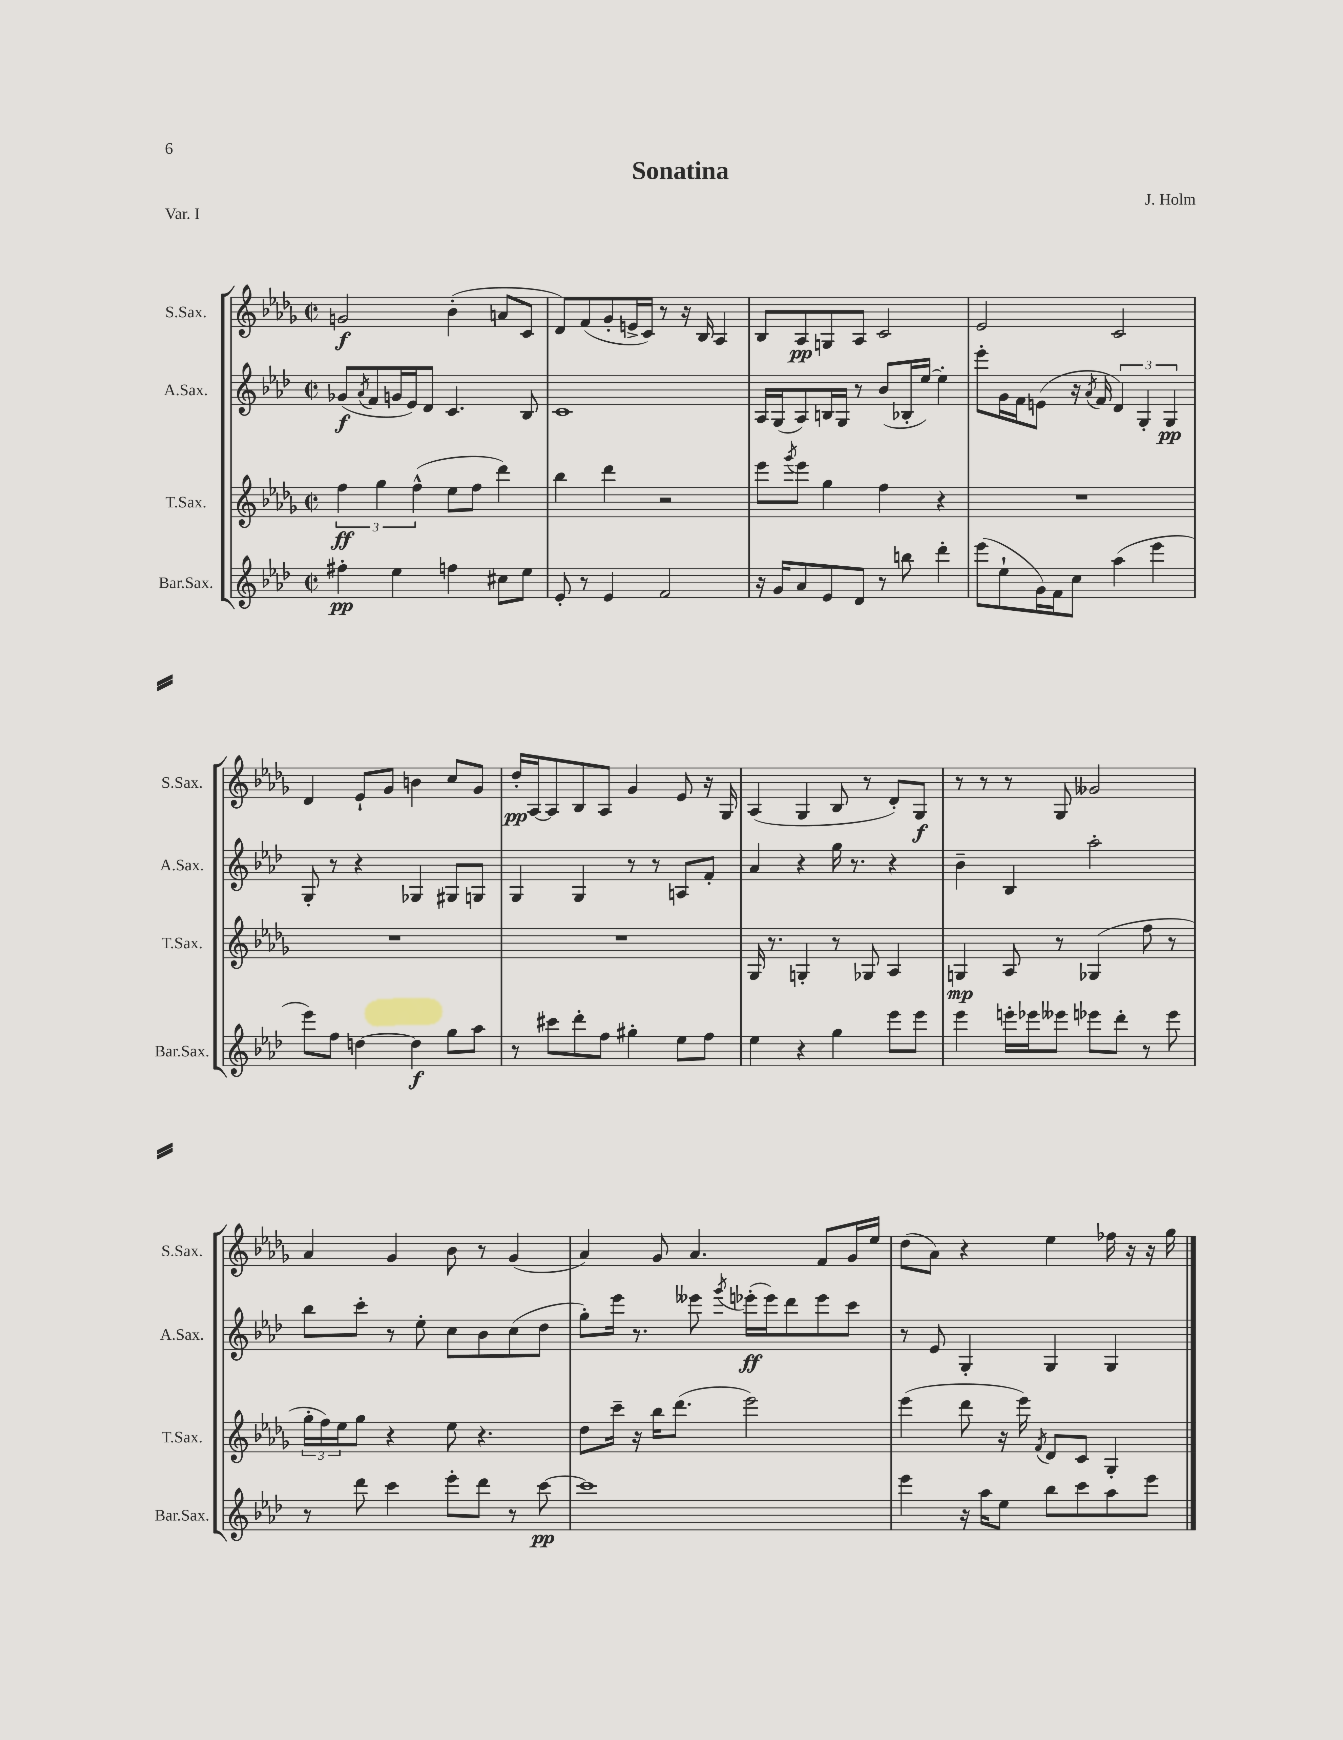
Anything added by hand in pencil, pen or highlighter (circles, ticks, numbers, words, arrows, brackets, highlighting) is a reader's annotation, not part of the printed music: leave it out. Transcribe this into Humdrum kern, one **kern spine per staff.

**kern	**dynam	**kern	**dynam	**kern	**dynam	**kern	**dynam
*part4	*part4	*part3	*part3	*part2	*part2	*part1	*part1
*staff4	*staff4	*staff3	*staff3	*staff2	*staff2	*staff1	*staff1
*I"Bar.Sax.	*	*I"T.Sax.	*	*I"A.Sax.	*	*I"S.Sax.	*
*I'Bar.Sax.	*	*I'T.Sax.	*	*I'A.Sax.	*	*I'S.Sax.	*
*clefG2	*	*clefG2	*	*clefG2	*	*clefG2	*
*k[b-e-a-d-]	*	*k[b-e-a-d-g-]	*	*k[b-e-a-d-]	*	*k[b-e-a-d-g-]	*
*M2/2	*	*M2/2	*	*M2/2	*	*M2/2	*
*met(c|)	*	*met(c|)	*	*met(c|)	*	*met(c|)	*
=1	=1	=1	=1	=1	=1	=1	=1
4ff#X'\	pp	6ff\	ff	(8g-X/L	f	2gn/	f
.	.	.	.	8qa-/	.	.	.
.	.	.	.	8f/	.	.	.
.	.	6gg-\	.	.	.	.	.
4ee-\	.	.	.	16gn/L	.	.	.
.	.	.	.	16e-/J)	.	.	.
.	.	(6ff^^\	.	.	.	.	.
.	.	.	.	8d-/J	.	.	.
4ffn\	.	8ee-\L	.	4.c/	.	(4b-'\	.
.	.	8ff\J	.	.	.	.	.
8cc#X\L	.	4ddd-\)	.	.	.	8an/L	.
8ee-\J	.	.	.	8B-/	.	8c/J	.
=2	=2	=2	=2	=2	=2	=2	=2
8e-'/	.	4bb-\	.	1c	.	8d-/L)	.
8r	.	.	.	.	.	(8f/	.
4e-/	.	4ddd-\	.	.	.	8g-'/	.
.	.	.	.	.	.	16en^/L	.
.	.	.	.	.	.	16c/JJ)	.
2f/	.	2r	.	.	.	8r	.
.	.	.	.	.	.	16r	.
.	.	.	.	.	.	16B-/	.
.	.	.	.	.	.	4A-/	.
=3	=3	=3	=3	=3	=3	=3	=3
16r	.	8eee-\L	.	16A-/LL	.	8B-/L	.
16g/KL	.	.	.	(16G/J	.	.	.
.	.	8qggg-/	.	.	.	.	.
8a-/	.	8eee-\J	.	8A-/)	.	8A-/	pp
8e-/	.	4gg-\	.	16Bn/L	.	8Gn/	.
.	.	.	.	16G/JJ	.	.	.
8d-/J	.	.	.	8r	.	8A-/J	.
8r	.	4ff\	.	(8b-/L	.	2c/	.
8bbn\	.	.	.	16B-X'/L	.	.	.
.	.	.	.	[16ee-/JJ)	.	.	.
4ddd-'\	.	4r	.	4ee-'\]	.	.	.
=4	=4	=4	=4	=4	=4	=4	=4
(8eee-\L	.	1r	.	8eee-'\L	.	2e-/	.
8ee-`\	.	.	.	16g\L	.	.	.
.	.	.	.	16f\J	.	.	.
16g\L)	.	.	.	(8en\J	.	.	.
16f\J	.	.	.	.	.	.	.
8cc\J	.	.	.	16r	.	.	.
.	.	.	.	8qa-/	.	.	.
.	.	.	.	16f/	.	.	.
(4aa-\	.	.	.	6d-/)	.	2c/	.
.	.	.	.	6G'/	.	.	.
4eee-\	.	.	.	.	.	.	.
.	.	.	.	6G/	pp	.	.
!!LO:LB:g=z
=5	=5	=5	=5	=5	=5	=5	=5
8eee-\L)	.	1r	.	8G'/	.	4d-/	.
8ff\J	.	.	.	8r	.	.	.
[4ddn\	.	.	.	4r	.	8e-`/L	.
.	.	.	.	.	.	8g-/J	.
4dd\]	f	.	.	4G-X/	.	4bn\	.
8gg\L	.	.	.	8G#X/L	.	8cc/L	.
8aa-\J	.	.	.	8Gn/J	.	8g-/J	.
=6	=6	=6	=6	=6	=6	=6	=6
8r	.	1r	.	4G/	.	16dd-'/LL	pp
.	.	.	.	.	.	[16A-/J	.
8ccc#X\L	.	.	.	.	.	8A-/]	.
8ddd-'\	.	.	.	4G/	.	8B-/	.
8ff\J	.	.	.	.	.	8A-/J	.
4gg#X'\	.	.	.	8r	.	4g-/	.
.	.	.	.	8r	.	.	.
8ee-\L	.	.	.	8An/L	.	8e-/	.
8ff\J	.	.	.	8f'/J	.	16r	.
.	.	.	.	.	.	16G-/	.
=7	=7	=7	=7	=7	=7	=7	=7
4ee-\	.	16G-/	.	4a-/	.	(4A-/	.
.	.	8.r	.	.	.	.	.
4r	.	4Gn'/	.	4r	.	4G-/	.
4gg\	.	8r	.	16gg\	.	8B-/	.
.	.	.	.	8.r	.	.	.
.	.	8G-X/	.	.	.	8r	.
8eee-\L	.	4A-/	.	4r	.	8d-'/L)	.
8eee-\J	.	.	.	.	.	8G-/J	f
=8	=8	=8	=8	=8	=8	=8	=8
4eee-\	.	4Gn/	mp	4b-~\	.	8r	.
.	.	.	.	.	.	8r	.
16eeen'\LL	.	8A-/	.	4B-/	.	8r	.
16eee-X\J	.	.	.	.	.	.	.
8eee--X\J	.	8r	.	.	.	8G-/	.
8eee-X\L	.	(4G-X/	.	2aa-'\	.	2g--X/	.
8ddd-'\J	.	.	.	.	.	.	.
8r	.	8ff\	.	.	.	.	.
8eee-\	.	8r	.	.	.	.	.
!!LO:LB:g=z
=9	=9	=9	=9	=9	=9	=9	=9
8r	.	24gg-'\LL	.	8bb-\L	.	4a-/	.
.	.	24ff\)	.	.	.	.	.
.	.	24ee-\J	.	.	.	.	.
8ddd-\	.	8gg-\J	.	8ccc'\J	.	.	.
4ccc\	.	4r	.	8r	.	4g-/	.
.	.	.	.	8ee-'\	.	.	.
8eee-'\L	.	8ee-\	.	8cc\L	.	8b-\	.
8ddd-\J	.	4.r	.	8b-\	.	8r	.
8r	.	.	.	(8cc\	.	(4g-/	.
[8ccc\	pp	.	.	8dd-\J	.	.	.
=10	=10	=10	=10	=10	=10	=10	=10
1ccc]	.	8dd-\L	.	8gg'\L)	.	4a-/)	.
.	.	16ccc~\Jk	.	16eee-\Jk	.	.	.
.	.	16r	.	8.r	.	.	.
.	.	16bb-\KL	.	.	.	8g-/	.
.	.	(8.ddd-\J	.	.	.	.	.
.	.	.	.	8eee--X\	.	4.a-/	.
.	.	.	.	8qggg/	.	.	.
.	.	2eee-\)	.	(16eee-X'\LL	ff	.	.
.	.	.	.	16eee-\J)	.	.	.
.	.	.	.	8ddd-\	.	.	.
.	.	.	.	8eee-\	.	8f/L	.
.	.	.	.	8ccc\J	.	16g-/L	.
.	.	.	.	.	.	16ee-/JJ	.
=11	=11	=11	=11	=11	=11	=11	=11
4eee-\	.	(4eee-\	.	8r	.	(8dd-\L	.
.	.	.	.	8e-/	.	8a-\J)	.
16r	.	8ddd-\	.	4G'/	.	4r	.
16aa-\KL	.	.	.	.	.	.	.
8ee-\J	.	16r	.	.	.	.	.
.	.	16eee-\)	.	.	.	.	.
.	.	8qf/	.	.	.	.	.
8bb-\L	.	8d-/L	.	4G/	.	4ee-\	.
8ccc\	.	8c/J	.	.	.	.	.
8aa-\	.	4G-'/	.	4G/	.	16ff-X\	.
.	.	.	.	.	.	16r	.
8eee-\J	.	.	.	.	.	16r	.
.	.	.	.	.	.	16gg-\	.
==	==	==	==	==	==	==	==
*-	*-	*-	*-	*-	*-	*-	*-
